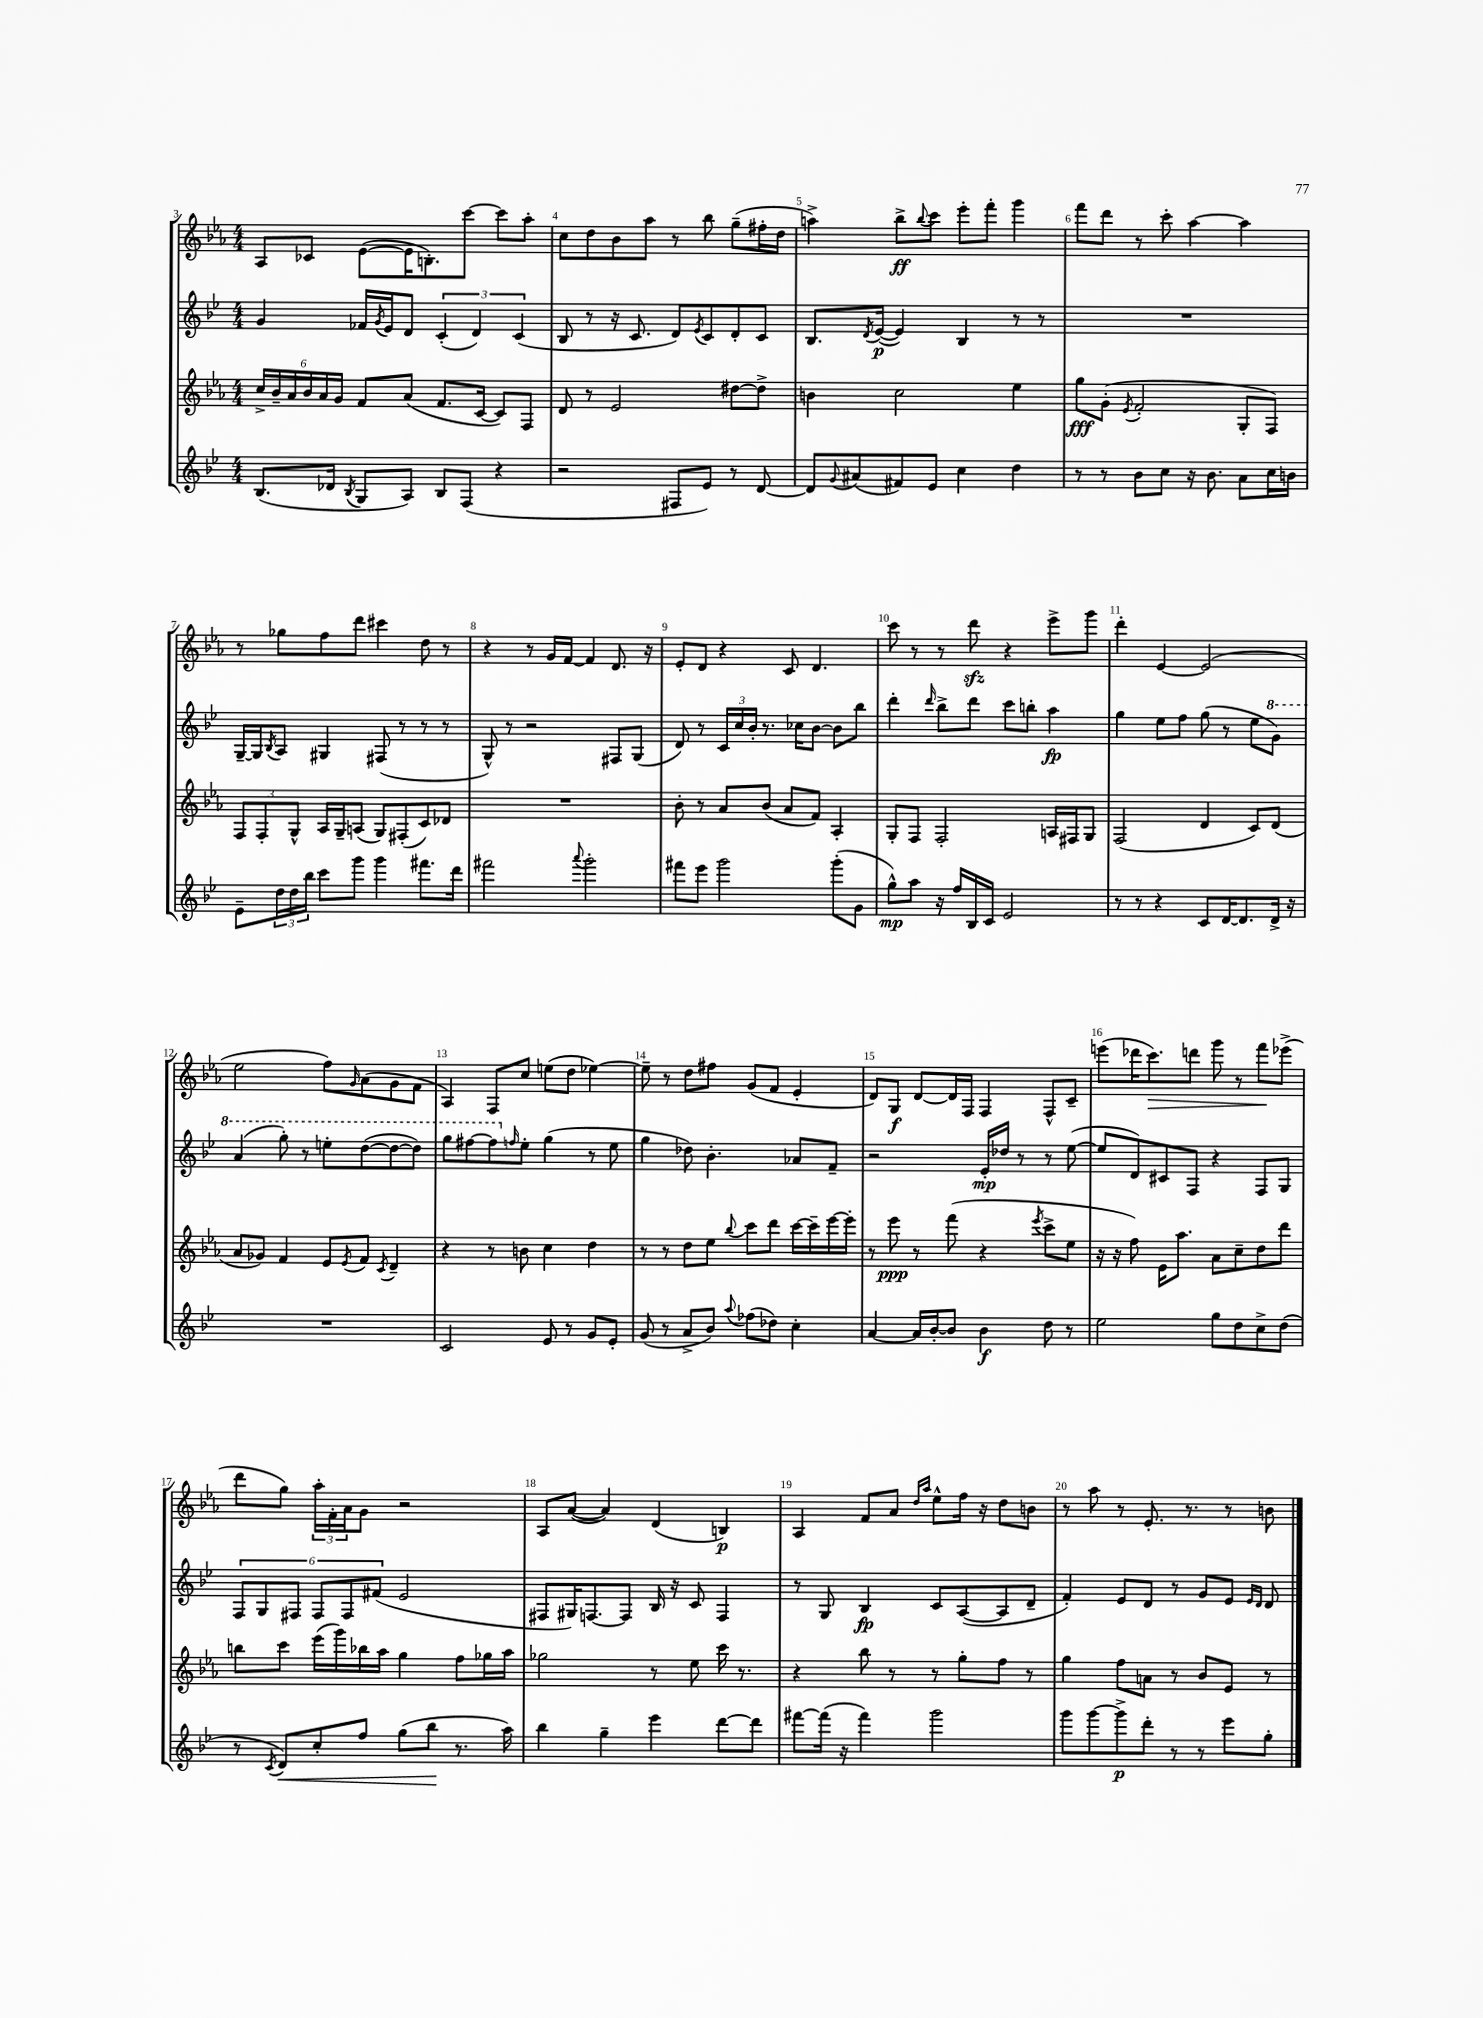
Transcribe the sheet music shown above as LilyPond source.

<<
\new StaffGroup <<
\new Staff = "s0" {
    \clef treble \key ees \major \numericTimeSignature \time 4/4
    aes8 ces'8 ees'8~( ees'16 b8.-.) c'''8~ c'''8 aes''8-. |
    c''8 d''8 bes'8 aes''8 r8 bes''8 g''8--( fis''16-. d''16 |
    a''4->) bes''8->\ff \appoggiatura { bes''8 } c'''8 ees'''8-. f'''8-. g'''4 |
    f'''8 d'''8 r8 c'''8-. aes''4~ aes''4 |
    r8 ges''8 f''8 d'''8 cis'''4 d''8 r8 |
    r4 r8 g'16 f'16~ f'4 d'8. r16 |
    ees'8-. d'8 r4 c'8 d'4. |
    c'''8 r8 r8 d'''8\sfz r4 ees'''8-> g'''8 |
    d'''4-. ees'4~ ees'2( |
    ees''2 f''8) \grace { g'16 } aes'8( g'8 f'8 |
    aes4) f8 c''8 e''8( d''8 ees''4~) |
    ees''8-- r8 d''8 fis''8 g'8( f'8 ees'4-. |
    d'8) g8\f d'8~ d'16 f16 f4 f8-^ c'8-- |
    e'''8( des'''16 c'''8.\>) d'''8 g'''8 r8 f'''8\! ees'''8->( |
    d'''8 g''8) \tuplet 3/2 { aes''16-. f'16-. aes'16 } g'8 r2 |
    aes8 aes'8~( aes'4) d'4( b4\p) |
    aes4 f'8 aes'8 \grace { d''16 aes''16 } ees''8-^ f''16 r16 d''8 b'8 |
    r8 aes''8 r8 ees'8.-. r8. r8 b'8 \bar "|." |
}
\new Staff = "s1" {
    \clef treble \key bes \major \numericTimeSignature \time 4/4
    g'4 fes'16 \acciaccatura { g'8 } ees'16 d'8 \tuplet 3/2 { c'4-.( d'4) c'4( } |
    bes8 r8 r16 c'8. d'8) \acciaccatura { ees'8 } c'8 d'8-. c'8 |
    bes8. \acciaccatura { d'8 } ees'16~\p( ees'4) bes4 r8 r8 |
    R1 |
    g16~-- g16 \acciaccatura { bes8 } a8 gis4 fis8( r8 r8 r8 |
    g8-^) r8 r2 fis8 g8( |
    d'8) r8 \tuplet 3/2 { c'16 c''16 bes'16-. } r8. ces''16 bes'8~ bes'8 bes''8 |
    d'''4-. \grace { d'''16 } bes''8-> d'''8 c'''8 b''8-. a''4\fp |
    g''4 ees''8 f''8 g''8( r8 ees''8 \ottava #1 g''8) |
    a''4( g'''8-.) r8 e'''8-. d'''8~( d'''8~ d'''8) |
    g'''8 fis'''8~ fis'''8 \ottava #0 \grace { f''!16 } ees''8-. g''4( r8 ees''8 |
    g''4 des''8) bes'4.-. aes'8 f'8-- |
    r2 ees'16-.\mp des''16 r8 r8 ees''8~( |
    ees''8 d'8) cis'8 f8 r4 f8 g8 |
    \tuplet 6/4 { f8 g8 fis8 fis8 fis8 fis'8( } ees'2 |
    fis8 gis16) f8.~ f8 bes16 r16 c'8 f4 |
    r8 g8 bes4\fp c'8 a8~( a8 d'8-- |
    f'4-.) ees'8 d'8 r8 g'8 ees'8 \grace { ees'16 d'16 } d'8 \bar "|." |
}
\new Staff = "s2" {
    \clef treble \key ees \major \numericTimeSignature \time 4/4
    \tuplet 6/4 { c''16-> bes'16-- aes'16 bes'16 aes'16 g'16 } f'8 aes'8( f'8. c'16~ c'8) f8 |
    d'8 r8 ees'2 dis''8~ dis''8-> |
    b'4 c''2 ees''4 |
    g''8\fff g'8-.( \acciaccatura { ees'8 } f'2-. g8-. f8) |
    \tuplet 3/2 { f8 f8-. g8-^ } aes16 g16-- a8( g8) fis8-.( c'8) des'8 |
    R1 |
    bes'8-. r8 aes'8 bes'8( aes'8 f'8) aes4-. |
    g8-. f8 f2-. a16 fis16 g8 |
    f2( d'4 c'8) d'8( |
    aes'8 ges'8) f'4 ees'8 \acciaccatura { ees'8 } f'8 \acciaccatura { c'8 } d'4-- |
    r4 r8 b'8 c''4 d''4 |
    r8 r8 d''8 ees''8 \appoggiatura { bes''8 } c'''8 d'''8 c'''16~ c'''16-- ees'''16~ ees'''16-. |
    r8 ees'''8\ppp r8 f'''8( r4 \acciaccatura { ees'''8 } c'''8-> ees''8 |
    r16 r16 f''8) ees'16 aes''8. aes'8 c''8-- d''8 d'''8 |
    b''8 c'''8 ees'''16( g'''16) bes''16 aes''16 g''4 f''8 ges''16 aes''16 |
    ges''2 r8 ees''8 c'''16 r8. |
    r4 bes''8 r8 r8 g''8-. f''8 r8 |
    g''4 f''8 a'8 r8 bes'8 ees'8 r8 \bar "|." |
}
\new Staff = "s3" {
    \clef treble \key bes \major \numericTimeSignature \time 4/4
    bes8.( des'16 \acciaccatura { bes8 } g8 a8) bes8 f8( r4 |
    r2 fis8 ees'8) r8 d'8~ |
    d'8 \appoggiatura { g'8 } ais'8( fis'8) ees'8 c''4 d''4 |
    r8 r8 bes'8 c''8 r16 bes'8. a'8 c''16 b'16 |
    ees'8-- \tuplet 3/2 { d''16 d''16 bes''16 } c'''8 g'''8 g'''4 fis'''8. d'''16 |
    fis'''2 \appoggiatura { a'''8 } g'''2-. |
    fis'''8 ees'''8 g'''2 g'''8-.( g'8 |
    g''8-^\mp) a''8 r16 f''16 bes16 c'16 ees'2 |
    r8 r8 r4 c'8 d'16~ d'8. d'16-> r16 |
    R1 |
    c'2 ees'8 r8 g'8 ees'8-. |
    g'8( r8 a'8-> bes'8) \appoggiatura { a''8 } fes''8( des''8) c''4-. |
    a'4~ a'16 bes'16~-. bes'8 bes'4\f d''8 r8 |
    ees''2 g''8 d''8 c''8-> d''8( |
    r8 \acciaccatura { c'8 } d'8\<) c''8-. f''8 g''8( bes''8\! r8. a''16) |
    bes''4 g''4-- ees'''4 d'''8~ d'''8 |
    fis'''8~ fis'''16( r16 fis'''4) g'''2 |
    g'''8 g'''8~ g'''8->\p d'''8-. r8 r8 ees'''8 g''8-. \bar "|." |
}
>>
>>
\layout { \context { \Score currentBarNumber = #3 \override BarNumber.break-visibility = ##(#f #t #t) barNumberVisibility = #all-bar-numbers-visible } }
